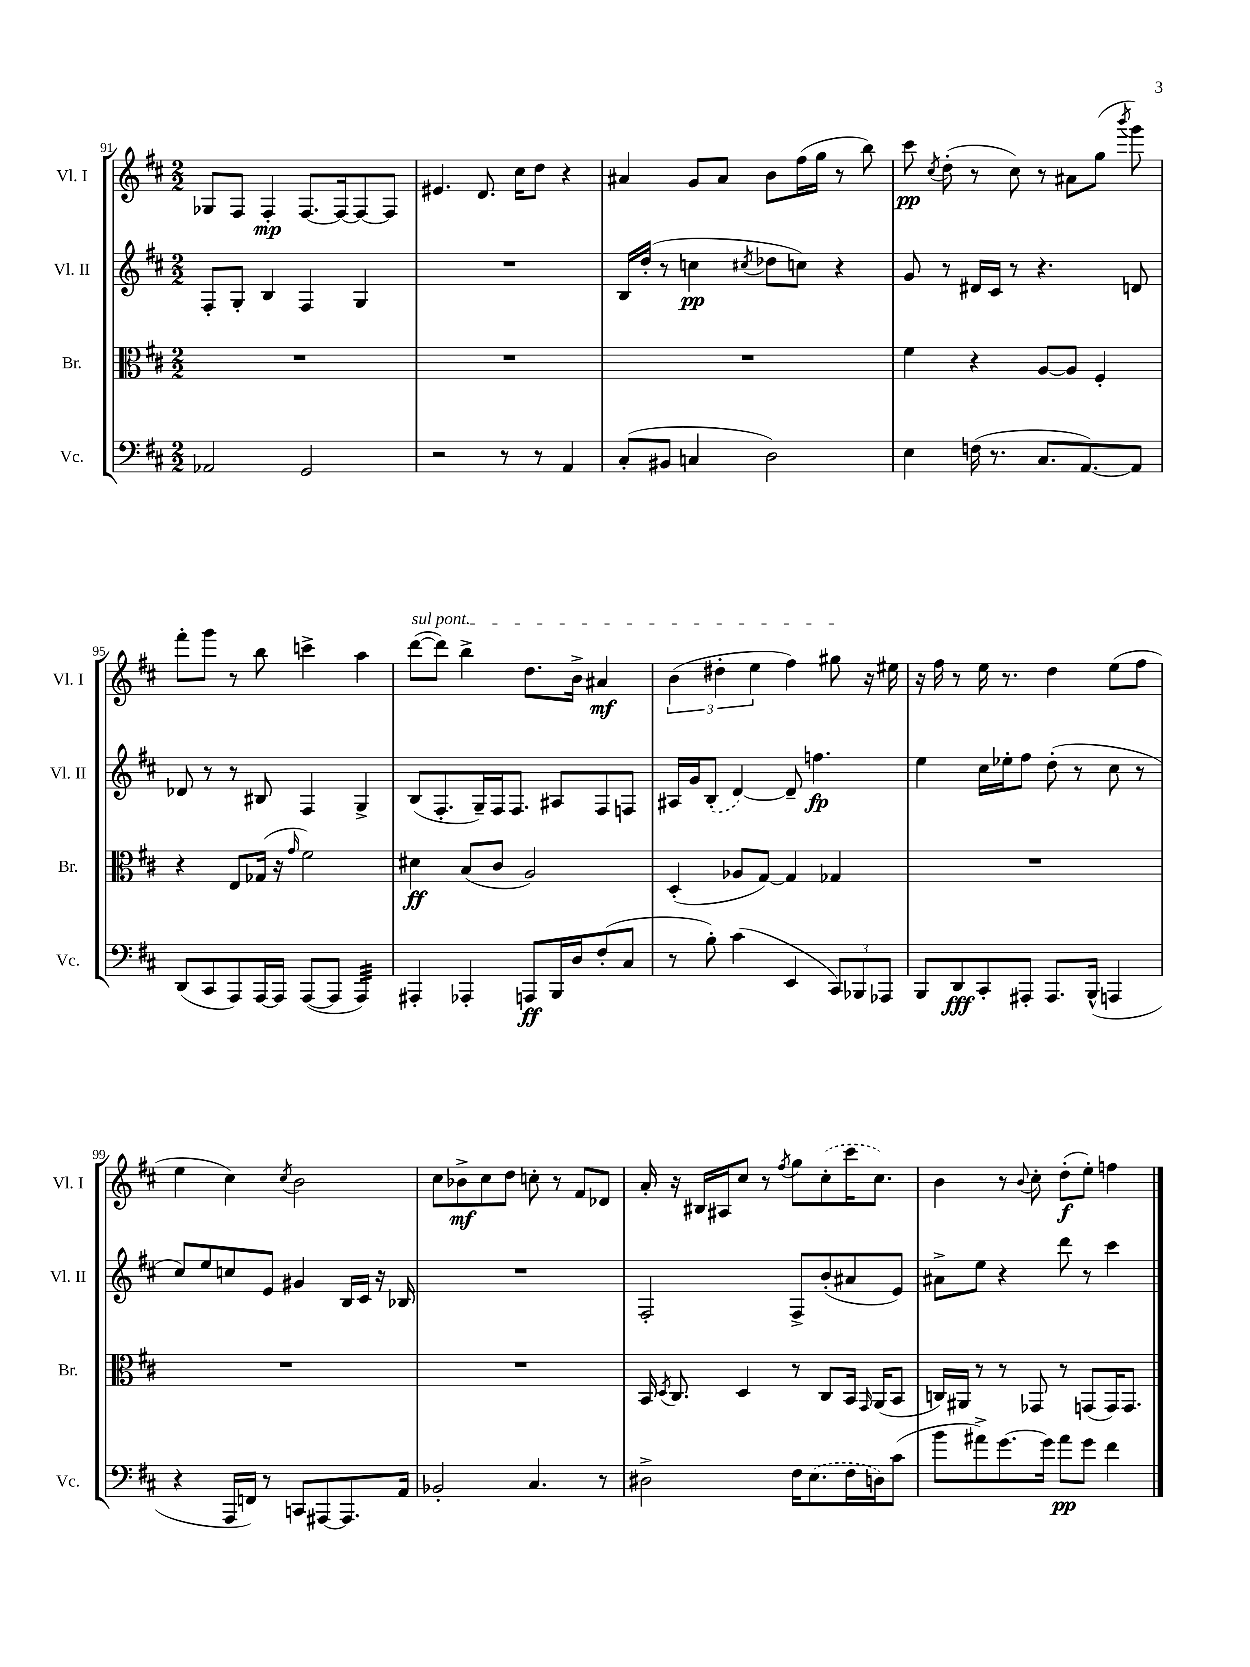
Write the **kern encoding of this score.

**kern	**kern	**kern	**kern
*staff4	*staff3	*staff2	*staff1
*clefF4	*clefC3	*clefG2	*clefG2
*k[f#c#]	*k[f#c#]	*k[f#c#]	*k[f#c#]
*M2/2	*M2/2	*M2/2	*M2/2
2AA-/	1r	8F#'/L	8G-/L
.	.	8G'/J	8F#/J
.	.	4B/	4F#'/
2GG/	.	4F#/	[8.F#/L
.	.	.	16F#/_k
.	.	4G/	8F#/_
.	.	.	8F#/]J
=	=	=	=
2r	1r	1r	4.e#/
.	.	.	8.d/
8r	.	.	.
.	.	.	16cc#\LK
8r	.	.	8dd\J
4AA/	.	.	4r
=	=	=	=
(8C#'/L	1r	16B/LL	4a#/
.	.	(16dd'/JJ	.
8BB#/J	.	8r	.
4C/	.	4cc\	8g/L
.	.	.	8a#/J
.	.	8qcc#/	.
2D\)	.	8dd-\L	8b\L
.	.	8cc\J)	(16ff#\L
.	.	.	16gg\JJ
.	.	4r	8r
.	.	.	8bb\)
=	=	=	=
4E\	4f#\	8g/	8ccc#\
.	.	.	8qcc#/
.	.	8r	(8dd'\
(16F\	4r	16d#/LL	8r
8.r	.	16c#/JJ	.
.	.	8r	8cc#\)
8.C#/L	[8A/L	4.r	8r
.	8A/]J	.	8a#\L
[8.AA/)	.	.	.
.	4F#'/	.	(8gg\J
.	.	.	8qbbb/
8AA/]J	.	8d/	8ggg\)
=	=	=	=
(8DD/L	4r	8d-/	8fff#'\L
8CC#/	.	8r	8ggg\J
8AAA/)	8E/L	8r	8r
[16AAA/L	(16G-/Jk	8B#/	8bb\
16AAA/]JJ	16r	.	.
.	16qqg/	.	.
([8AAA/L	2f#\)	4F#/	4ccc^\
8AAA/]J	.	.	.
4AAA/)	.	4G^/	4aa\
=	=	=	=
4AAA#'/	4d#\	(8B/L	([8ddd\L
.	.	8.F#'/	8ddd\]J)
4AAA-'/	(8B/L	.	4bb^\
.	.	16G~/L)	.
.	8c#/J	16F#/J	.
.	.	8.F#/J	.
8AAA/L	2A/)	.	8.dd\L
16BBB/L	.	8A#/L	.
16D/J	.	.	16b^\Jk
(8F#'/	.	8F#/	4a#/
8C#/J	.	8F/J	.
=	=	=	=
8r	(4D'/	16A#/LL	(6b\
.	.	16g/J	.
8B'\)	.	(8B'/J	.
.	.	.	6dd#'\
(4c#\	8A-/L	[4d/)	.
.	.	.	6ee\
.	[8G/J)	.	.
4EE/	4G/]	8d~/]	4ff#\)
.	.	4.ff\	.
12CC#/L)	4G-/	.	8gg#\
12BBB-/	.	.	.
.	.	.	16r
12AAA-/J	.	.	.
.	.	.	16ee#\
=	=	=	=
8BBB/L	1r	4ee\	16r
.	.	.	16ff#\
8DD/	.	.	8r
8CC#'/	.	16cc#\LL	16ee\
.	.	16ee-'\J	8.r
8AAA#'/J	.	8ff#\J	.
8.AAA#/L	.	(8dd'\	4dd\
.	.	8r	.
(16BBB^^/Jk	.	.	.
4AAA/	.	8cc#\	(8ee\L
.	.	8r	8ff#\J
=	=	=	=
4r	1r	8cc#/L)	4ee\
.	.	8ee/	.
16AAA/LL	.	8cc/	4cc#\)
16FF/JJ)	.	.	.
8r	.	8e/J	.
.	.	.	8qcc#/
8CC/L	.	4g#/	2b\
[8AAA#/	.	.	.
8.AAA#/]	.	16B/LL	.
.	.	16c#/JJ	.
.	.	16r	.
16AA/Jk	.	16B-/	.
=	=	=	=
2BB-'/	1r	1r	8cc#\L
.	.	.	8b-^\
.	.	.	8cc#\
.	.	.	8dd\J
4.C#/	.	.	8cc'\
.	.	.	8r
.	.	.	8f#/L
8r	.	.	8d-/J
=	=	=	=
2D#^\	16BB/	2F#'/	16a'/
.	8qD/	.	.
.	8.C#/	.	16r
.	.	.	16B#/LL
.	.	.	16A#/J
.	4D/	.	8cc#/J
.	.	.	8r
.	.	.	8qff#/
16F#\LK	8r	8F#^/L	8gg\L
(8.E\	.	.	.
.	8C#/L	(8b'/	(8cc#'\
16F#\L	16BB/Jk	8a#/	16ccc#\K
.	16qqGG/	.	.
16D\J)	(16AA/LK	.	8.cc#\J)
(8c#\J	8BB/J	8e/J)	.
=	=	=	=
8b\L	16C/LL)	8a#^\L	4b\
.	16AA#/JJ	.	.
8a#^\)	8r	8ee\J	.
[8.g\	8r	4r	8r
.	.	.	8qqb/
.	8GG-/	.	8cc#'\
16g\]Jk	.	.	.
8a#\L	8r	8ddd\	(8dd'\L
8g\J	(8GG/L	8r	8ee'\J)
4f#\	16GG/K)	4ccc#\	4ff\
.	8.GG/J	.	.
==	==	==	==
*-	*-	*-	*-
